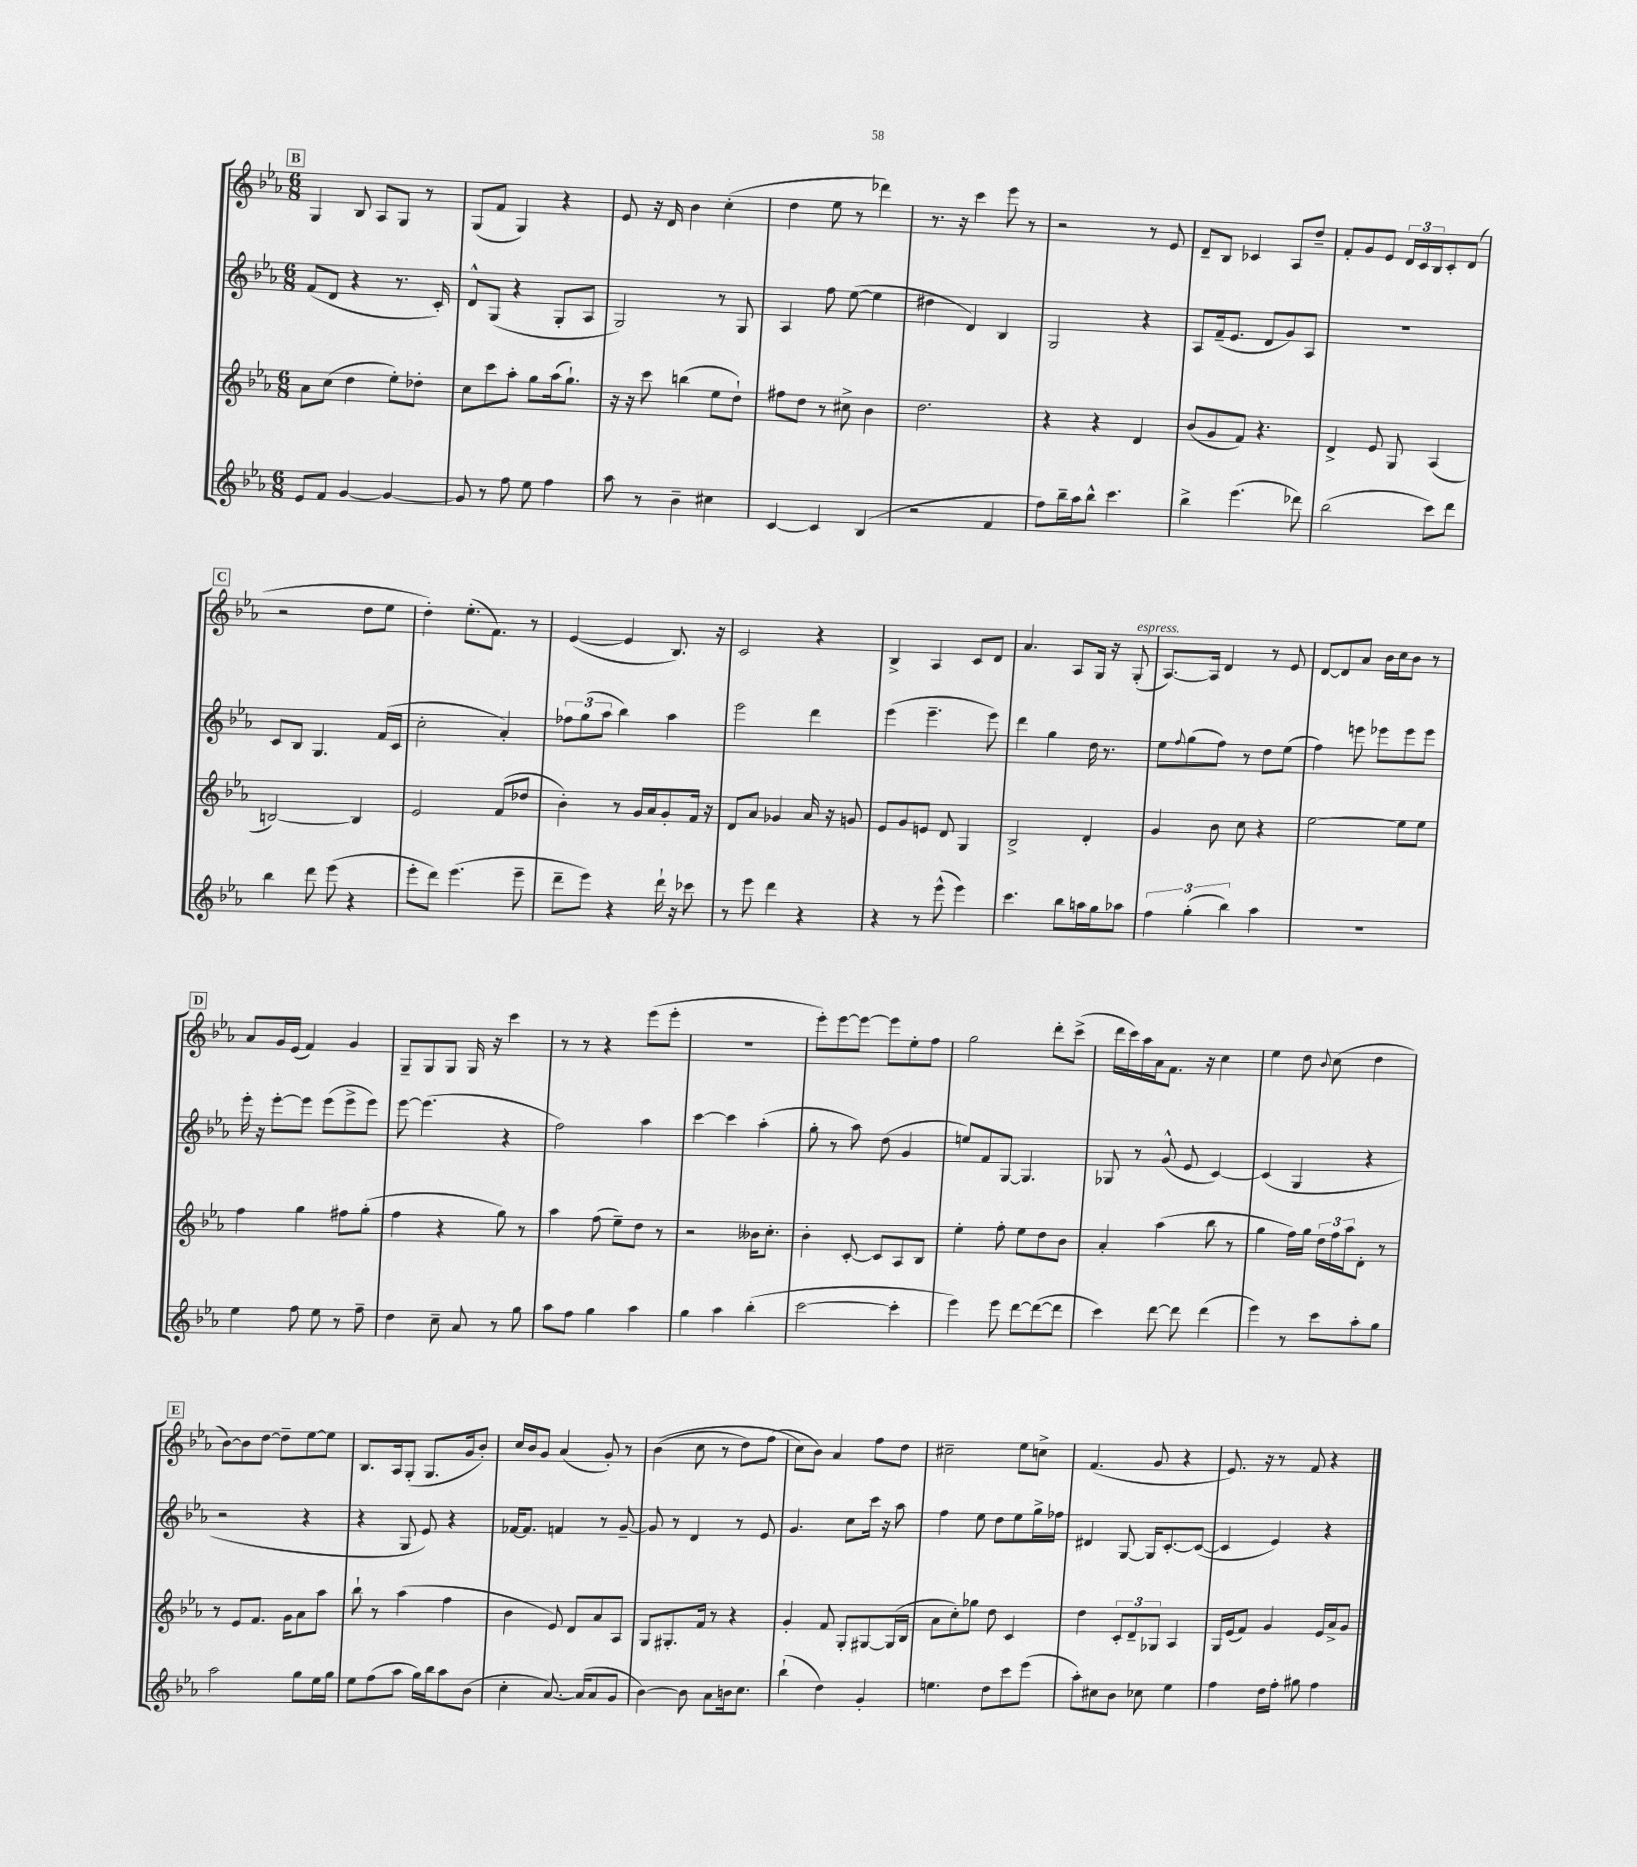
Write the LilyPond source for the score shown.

<<
\new StaffGroup <<
\new Staff = "s0" {
    \clef treble \key ees \major \numericTimeSignature \time 6/8
    \mark \markup { \box "B" } g4 bes8 aes8 g8 r8 |
    g8( f'8 g4) r4 |
    ees'8 r16 d'16 bes'4 c''4-.( |
    d''4 ees''8 r8 des'''4) |
    r8. r16 c'''4 ees'''8 r8 |
    r2 r8 ees'8 |
    d'8-- bes8 ces'4 aes8 d''8-- |
    f'8-. g'8 ees'8 \tuplet 3/2 { d'16 c'16 bes16 } c'8-. d'8( |
    \mark \markup { \box "C" } r2 d''8 ees''8 |
    d''4-.) ees''8.-.( f'8.) r8 |
    ees'4~( ees'4 bes8.) r16 |
    c'2 r4 |
    bes4-> aes4 c'8 d'8 |
    aes'4. aes8 g16 r16 g8-.^\markup { \italic "espress." }( |
    aes8.~) aes16 d'4 r8 ees'8 |
    d'8~ d'8 aes'8 bes'16 c''16 bes'8 r8 |
    \mark \markup { \box "D" } aes'8 g'16 ees'16( f'4) g'4 |
    g8-- g8 g8 g16 r16 c'''4 |
    r8 r8 r4 ees'''8( ees'''8-. |
    R2. |
    ees'''8-.) ees'''8~ ees'''8~ ees'''8 ees''8-. f''8 |
    g''2 d'''8-. c'''8->( |
    d'''16 c'''16) aes''16 aes'16 f'8. r16 c''4 |
    ees''4 d''8 \appoggiatura { bes'8 } c''8( d''4 |
    \mark \markup { \box "E" } bes'8~) bes'8 d''8~ d''8-- ees''8~ ees''8 |
    bes8. aes16 g8-.( g8. g'16 bes'8-.) |
    c''16 bes'16 g'8 aes'4( g'8-.) r8 |
    bes'4(\( c''8 r8 d''8) f''8( |
    c''8\) bes'8) aes'4 f''8 d''8 |
    cis''2-- ees''8 c''8-> |
    f'4.( g'8 r4 |
    ees'8.) r16 r8 f'8 r4 \bar "|." |
}
\new Staff = "s1" {
    \clef treble \key ees \major \numericTimeSignature \time 6/8
    \mark \markup { \box "B" } f'8( d'8 r4 r8. c'16-.) |
    d'8-^ g8( r4 g8-. aes8 |
    g2) r8 g8 |
    aes4 f''8 ees''8~( ees''4 |
    dis''4 d'4) bes4 |
    g2 r4 |
    aes8 f'16--( ees'8. d'8 g'8) aes8 |
    R2. |
    \mark \markup { \box "C" } c'8 bes8 g4. f'16( c'16 |
    c''2-. aes'4-.) |
    \tuplet 3/2 { fes''8 g''8( aes''8 } bes''4) aes''4 |
    ees'''2 d'''4 |
    ees'''4( ees'''4.-- ees'''8) |
    d'''4 g''4 d''16 r8. |
    ees''8 \appoggiatura { f''8 } g''8( f''8) r8 d''8 ees''8( |
    f''4) e'''8 ees'''8 ees'''8 ees'''8 |
    \mark \markup { \box "D" } ees'''16-. r16 ees'''8~-. ees'''8 ees'''8( ees'''8-> ees'''8) |
    ees'''8~ ees'''4.( r4 |
    f''2) aes''4 |
    c'''4~ c'''4 aes''4-.( |
    g''8-. r8 aes''8) d''8( g'4 |
    e''8) f'8 g8~ g4. |
    ges8 r8 g'8-^( ees'8 c'4~) |
    c'4( g4 r4 |
    \mark \markup { \box "E" } r2 r4 |
    r4 g8 ees'8) r4 |
    fes'16~ fes'8. f'4 r8 g'8~-- |
    g'8 r8 d'4 r8 ees'8 |
    g'4. c''8 c'''16 r16 aes''8 |
    f''4 ees''8 d''8 ees''8 g''16-> fes''16 |
    dis'4 g8~ g16 c'8.~-. c'8~( |
    c'4 ees'4) r4 \bar "|." |
}
\new Staff = "s2" {
    \clef treble \key ees \major \numericTimeSignature \time 6/8
    \mark \markup { \box "B" } aes'8 c''8( d''4 ees''8-.) des''8-. |
    c''8 c'''8 aes''8-. g''8 aes''16( g''8.-!) |
    r16 r16 c'''8 b''4( ees''8 d''8-!) |
    fis''8 d''8 r8 cis''8-> bes'4 |
    d''2. |
    r4 r4 d'4 |
    bes'8( g'8 f'8) r4. |
    d'4-> ees'8 g8 aes4( |
    \mark \markup { \box "C" } b2~) b4 |
    ees'2 f'8( des''8 |
    bes'4-.) r8 g'16 aes'16 g'8-. f'16 r16 |
    d'8 aes'8 ges'4 aes'16 r16 g'8 |
    ees'8 g'8 e'8 d'8 g4 |
    bes2-> d'4-. |
    g'4 bes'8 c''8 r4 |
    ees''2~ ees''8 ees''8 |
    \mark \markup { \box "D" } f''4 g''4 fis''8 g''8-.( |
    f''4 r4 g''8) r8 |
    aes''4 f''8( ees''8--) d''8 r8 |
    r2 beses'16 c''8.-. |
    bes'4-. c'8~-. c'8 aes8 bes8 |
    ees''4-. f''8-. ees''8 d''8 bes'8 |
    aes'4-. aes''4( bes''8 r8 |
    g''4 f''16) g''16 \tuplet 3/2 { d''16 f''16 aes''16 } d'8-. r8 |
    \mark \markup { \box "E" } r8 ees'8 f'8. g'16 aes'8 aes''8 |
    bes''8-! r8 aes''4( f''4 |
    bes'4 ees'8) d'8 aes'8 aes8 |
    g8 gis8.-. f'16 r8 r4 |
    g'4-. f'8 g8-. gis8~ gis16( bes16 |
    aes'8 c''8-.) ges''8 d''8 c'4 |
    d''4 \tuplet 3/2 { c'8-. d'8-- ges8 } aes4 |
    g16 ees'16( f'8) g'4 ees'16 aes'16-> g'8 \bar "|." |
}
\new Staff = "s3" {
    \clef treble \key ees \major \numericTimeSignature \time 6/8
    \mark \markup { \box "B" } ees'8 f'8 g'4~ g'4~ |
    g'8 r8 f''8 ees''8 f''4 |
    aes''8 r8 bes'4-- cis''4 |
    c'4~ c'4 bes4( |
    r2 f'4 |
    f''8) bes''16-- aes''16 bes''8-^ c'''4. |
    bes''4-> ees'''4.( des'''8) |
    bes''2( c'''8) d'''8 |
    \mark \markup { \box "C" } bes''4 d'''8 ees'''8( r4 |
    ees'''8-. d'''8) ees'''4.( ees'''8-- |
    d'''8-- ees'''8) r4 d'''16-! r16 ces'''8 |
    r8 ees'''8 d'''4 r4 |
    r4 r8 ees'''8-^( ees'''4) |
    c'''4. bes''8 a''16 g''16 aes''8 |
    \tuplet 3/2 { f''4 g''4-.( bes''4) } aes''4 |
    R2. |
    \mark \markup { \box "D" } ees''4 f''8 ees''8 r8 f''8-- |
    d''4 c''8-- aes'8 r8 g''8 |
    aes''8 f''8 g''4 aes''4 |
    g''4 aes''4 bes''4-.( |
    c'''2~ c'''4-. |
    ees'''4) ees'''8 d'''8~ d'''8~( d'''8 |
    c'''4) d'''8~ d'''8 d'''4( |
    ees'''4) r8 c'''8 aes''8-. g''8 |
    \mark \markup { \box "E" } aes''2 g''8 ees''16 g''16 |
    ees''8 f''8( aes''8 g''16) bes''16 aes''8 bes'8( |
    c''4-. aes'8.~) aes'16( aes'8 g'8 |
    bes'4~) bes'8 aes'8 b'16 c''8. |
    bes''4-!( d''4) g'4-. |
    e''4. d''8 c'''8 ees'''8( |
    aes''8-.) cis''8 bes'8 ces''8 ees''4 |
    f''4 d''16 f''16-. gis''8 f''4 \bar "|." |
}
>>
>>
